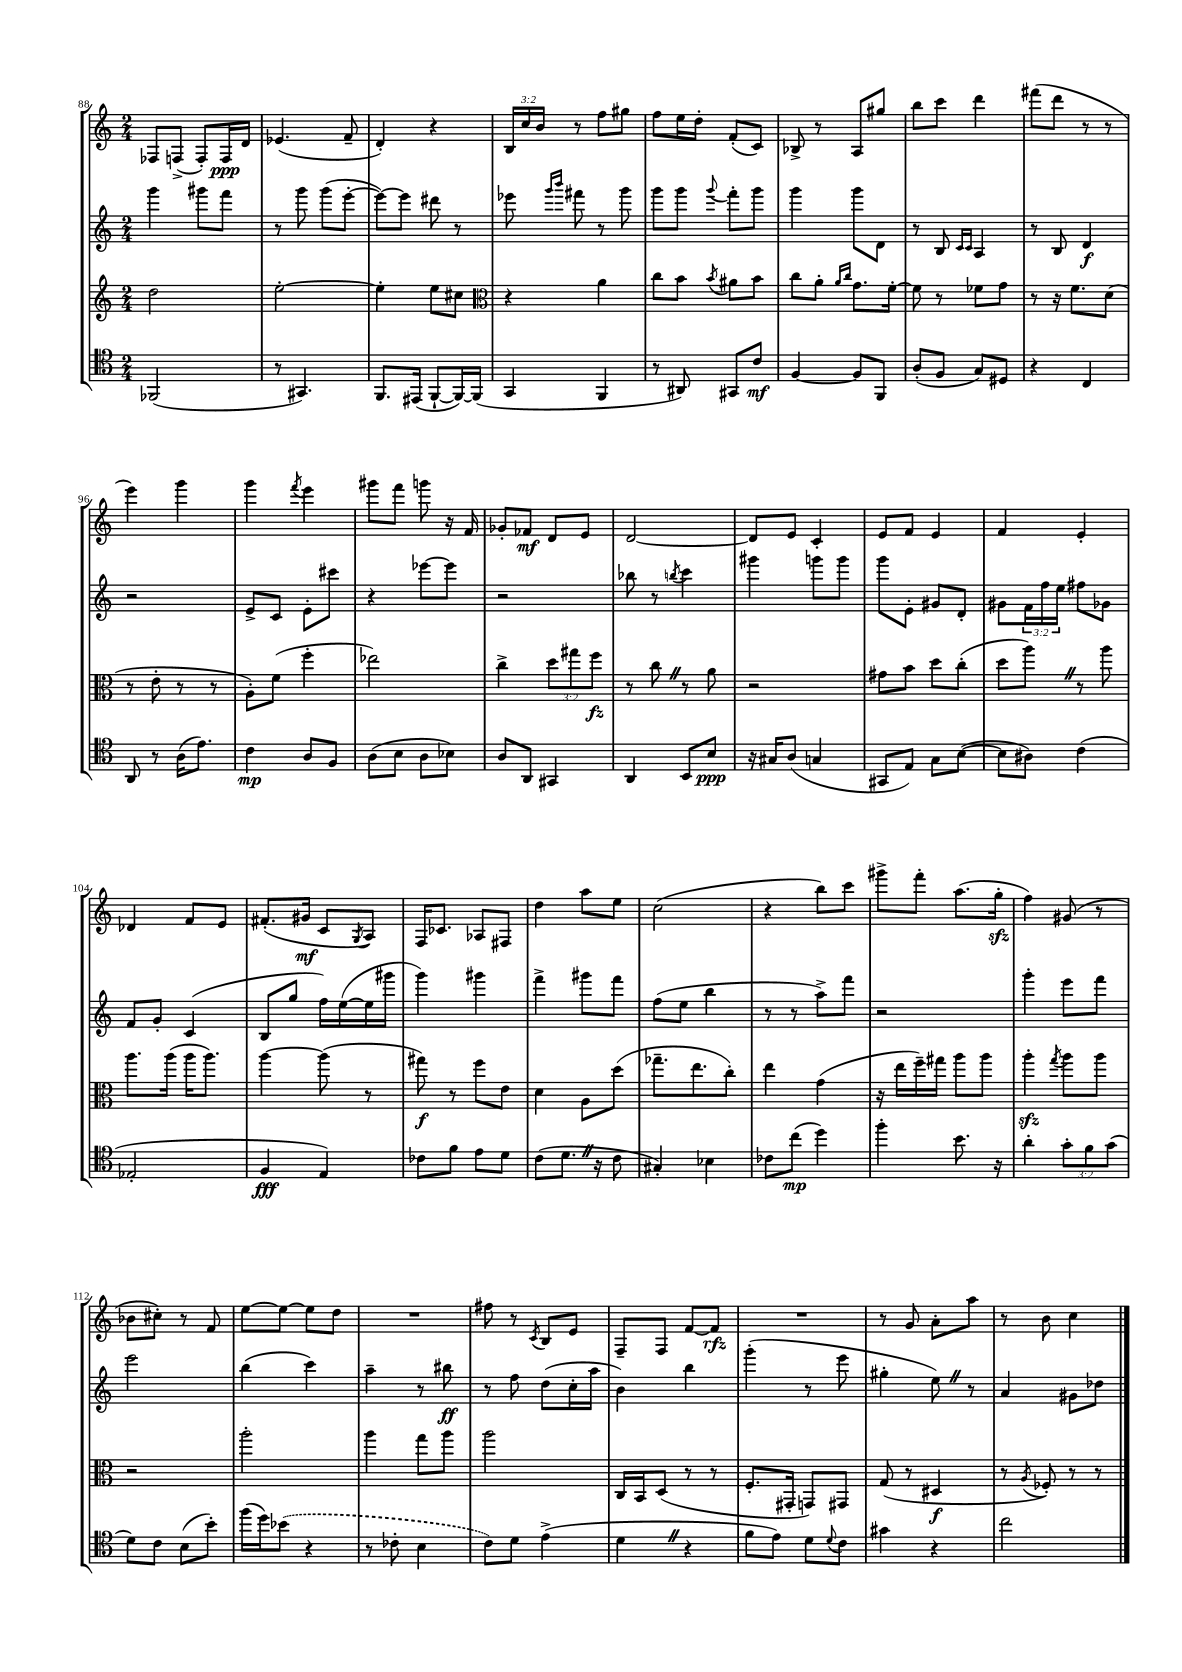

**kern	**kern	**kern	**kern
*staff4	*staff3	*staff2	*staff1
*clefC4	*clefG2	*clefG2	*clefG2
*k[]	*k[]	*k[]	*k[]
*M2/4	*M2/4	*M2/4	*M2/4
(2FF-/	2dd\	4ggg\	8F-/L
.	.	.	(8F^/J
.	.	8ggg#\L	8F'/L)
.	.	8fff\J	16F/L
.	.	.	16d/JJ
=	=	=	=
8r	[2ee'\	8r	(4.e-/
4.GG#/)	.	8ggg\	.
.	.	(8ggg\L	.
.	.	[8eee'\J	8f~/
=	=	=	=
8.FF/L	4ee'\]	8eee\_L)	4d'/)
.	.	8eee\]J	.
(16EE#/Jk	.	.	.
[8FF`/L	8ee\L	8ddd#\	4r
16FF/_L)	8cc#\J	8r	.
(16FF/]JJ	.	.	.
=	=	=	=
*	*clefC3	*	*
4GG/	4r	8eee-\	24B/LL
.	.	.	24cc/
.	.	.	24b/JJ
.	.	16qqggg/LL	.
.	.	16qqbbb/JJ	.
.	.	8fff#\	8r
4FF/	4a\	8r	8ff\L
.	.	8ggg\	8gg#\J
=	=	=	=
8r	8cc\L	8ggg\L	8ff\L
8AA#/)	8b\J	8ggg\J	16ee\L
.	.	.	16dd'\JJ
.	8qb/	8qqggg/	.
8GG#/L	8a#\L	8fff'\L	(8f'/L
8c/J	8b\J	8ggg\J	8c/J)
=	=	=	=
[4F/	8cc\L	4ggg\	8B-^/
.	8a'\J	.	8r
.	16qqa/LL	.	.
.	16qqcc/JJ	.	.
8F/]L	8.g\L	8ggg\L	8A/L
8FF/J	.	8d\J	8gg#/J
.	[16f'\Jk	.	.
=	=	=	=
(8A'/L	8f\]	8r	8bb\L
8F/J	8r	8B/	8ccc\J
.	.	16qqc/LL	.
.	.	16qqc/JJ	.
8G/L)	8f-\L	4A/	4ddd\
8D#/J	8g\J	.	.
=	=	=	=
4r	8r	8r	(8fff#\L
.	16r	8B/	8ddd\J
.	8.f\L	.	.
4C/	.	4d/	8r
.	(8d\J	.	8r
=	=	=	=
8AA/	8r	2r	4eee\)
8r	8e'\	.	.
(16A\LK	8r	.	4ggg\
8.e\J)	.	.	.
.	8r	.	.
=	=	=	=
4c\	8A'\L)	8e^/L	4ggg\
.	(8f\J	8c/J	.
.	.	.	8qfff/
8A/L	4ff'\	8e'\L	4eee\
8F/J	.	8ccc#\J	.
=	=	=	=
(8A\L	2ee-\)	4r	8ggg#\L
8B\J	.	.	8fff\J
8A\L	.	[8eee-\L	8ggg\
8B-\J)	.	8eee-\]J	16r
.	.	.	16f/
=	=	=	=
8A/L	4cc^\	2r	8g-'/L
8AA/J	.	.	8f-/J
4GG#/	12dd\L	.	8d/L
.	12gg#\	.	.
.	.	.	8e/J
.	12ff\J	.	.
=	=	=	=
4AA/	8r	8bb-\	[2d/
.	8cc\	8r	.
.	.	8qbb/	.
8BB/L	8r	4ccc\	.
8B/J	8a\	.	.
=	=	=	=
16r	2r	4ggg#\	8d/]L
16G#/LK	.	.	.
(8A/J	.	.	8e/J
4G/	.	8ggg\L	4c'/
.	.	8ggg\J	.
=	=	=	=
8GG#/L	8g#\L	8ggg\L	8e/L
8E/J)	8b\J	8e'\J	8f/J
8G\L	8dd\L	8g#/L	4e/
([8B\J	(8cc'\J	8d'/J	.
=	=	=	=
8B\]L	8dd\L	8g#\L	4f/
8A#\J)	8aa\J)	24f\L	.
.	.	24ff\	.
.	.	24ee\JJ	.
(4c\	8r	8ff#\L	4e'/
.	8aa\	8g-\J	.
=	=	=	=
2E-'/	8.aa\L	8f/L	4d-/
.	.	8g'/J	.
.	(16aa\Jk	.	.
.	16aa\LK	(4c/	8f/L
.	8.aa\J)	.	.
.	.	.	8e/J
=	=	=	=
4F/	[4aa\	8B/L	(8.f#'/L
.	.	8gg/J	.
.	.	.	16g#/Jk
4E/)	(8aa\]	16ff\LL)	8c/L
.	.	([16ee\	.
.	.	.	8qG/
.	8r	16ee\]	8A/J)
.	.	16ggg#\JJ	.
=	=	=	=
8c-\L	8gg#\)	4ggg\)	16F/LK
.	.	.	8.c-/J
8f\J	8r	.	.
8e\L	8ff\L	4ggg#\	8A-/L
8d\J	8e\J	.	8F#/J
=	=	=	=
(8c\L	4d\	4fff^\	4dd\
8.d\J	.	.	.
.	8A\L	8ggg#\L	8aa\L
16r	.	.	.
8c\	(8dd\J	8fff\J	8ee\J
=	=	=	=
4G#'/)	8.gg-~\L	(8ff\L	(2cc\
.	.	8ee\J	.
.	8.ee\	.	.
4B-\	.	4bb\	.
.	8cc'\J)	.	.
=	=	=	=
8c-\L	4ee\	8r	4r
(8cc\J	.	8r	.
4dd\)	(4g\	8aa^\L)	8bb\L)
.	.	8fff\J	8ccc\J
=	=	=	=
4ff'\	16r	2r	8ggg#^\L
.	16ee\LL	.	.
.	16ff~\)	.	8fff'\J
.	16gg#\JJ	.	.
8.b\	8aa\L	.	(8.aa\L
.	8aa\J	.	.
16r	.	.	16gg'\Jk
=	=	=	=
4a'\	4aa'\	4ggg'\	4ff\)
.	8qgg/	.	.
12g'\L	8aa\L	8eee\L	(8g#/
12f\	.	.	.
.	8aa\J	8fff\J	8r
(12g\J	.	.	.
=	=	=	=
8d\L)	2r	2eee\	8b-\L
8c\J	.	.	8cc#'\J)
(8B\L	.	.	8r
8b'\J)	.	.	8f/
=	=	=	=
(16ff\LL	2aa'\	(4bb\	[8ee\L
16dd\J)	.	.	.
(8b-\J	.	.	8ee\_J
4r	.	4ccc\)	8ee\]L
.	.	.	8dd\J
=	=	=	=
8r	4aa\	4aa~\	2r
8c-'\	.	.	.
4B\	8gg\L	8r	.
.	8aa\J	8bb#\	.
=	=	=	=
8c\L)	2aa\	8r	8ff#\
8d\J	.	8ff\	8r
.	.	.	8qc/
(4e^\	.	(8dd\L	8B/L
.	.	16cc'\L	8e/J
.	.	16aa\JJ	.
=	=	=	=
4d\	16C/LL	4b\)	8F~/L
.	16BB/J	.	.
.	(8D/J	.	8F/J
4r	8r	4bb\	[8f/L
.	8r	.	8f/]J
=	=	=	=
8f\L	8.F'/L	(4ggg'\	2r
8e\J)	.	.	.
.	16GG#'/Jk	.	.
8d\L	8GG/L)	8r	.
8qqd/	.	.	.
8c\J	8GG#/J	8eee\	.
=	=	=	=
4g#\	(8G/	4gg#'\	8r
.	8r	.	8g/
4r	4D#/	8ee\)	8a'\L
.	.	8r	8aa\J
=	=	=	=
2cc\	8r	4a/	8r
.	8qA/	.	.
.	8F-'/)	.	8b\
.	8r	8g#\L	4cc\
.	8r	8dd-\J	.
==	==	==	==
*-	*-	*-	*-
